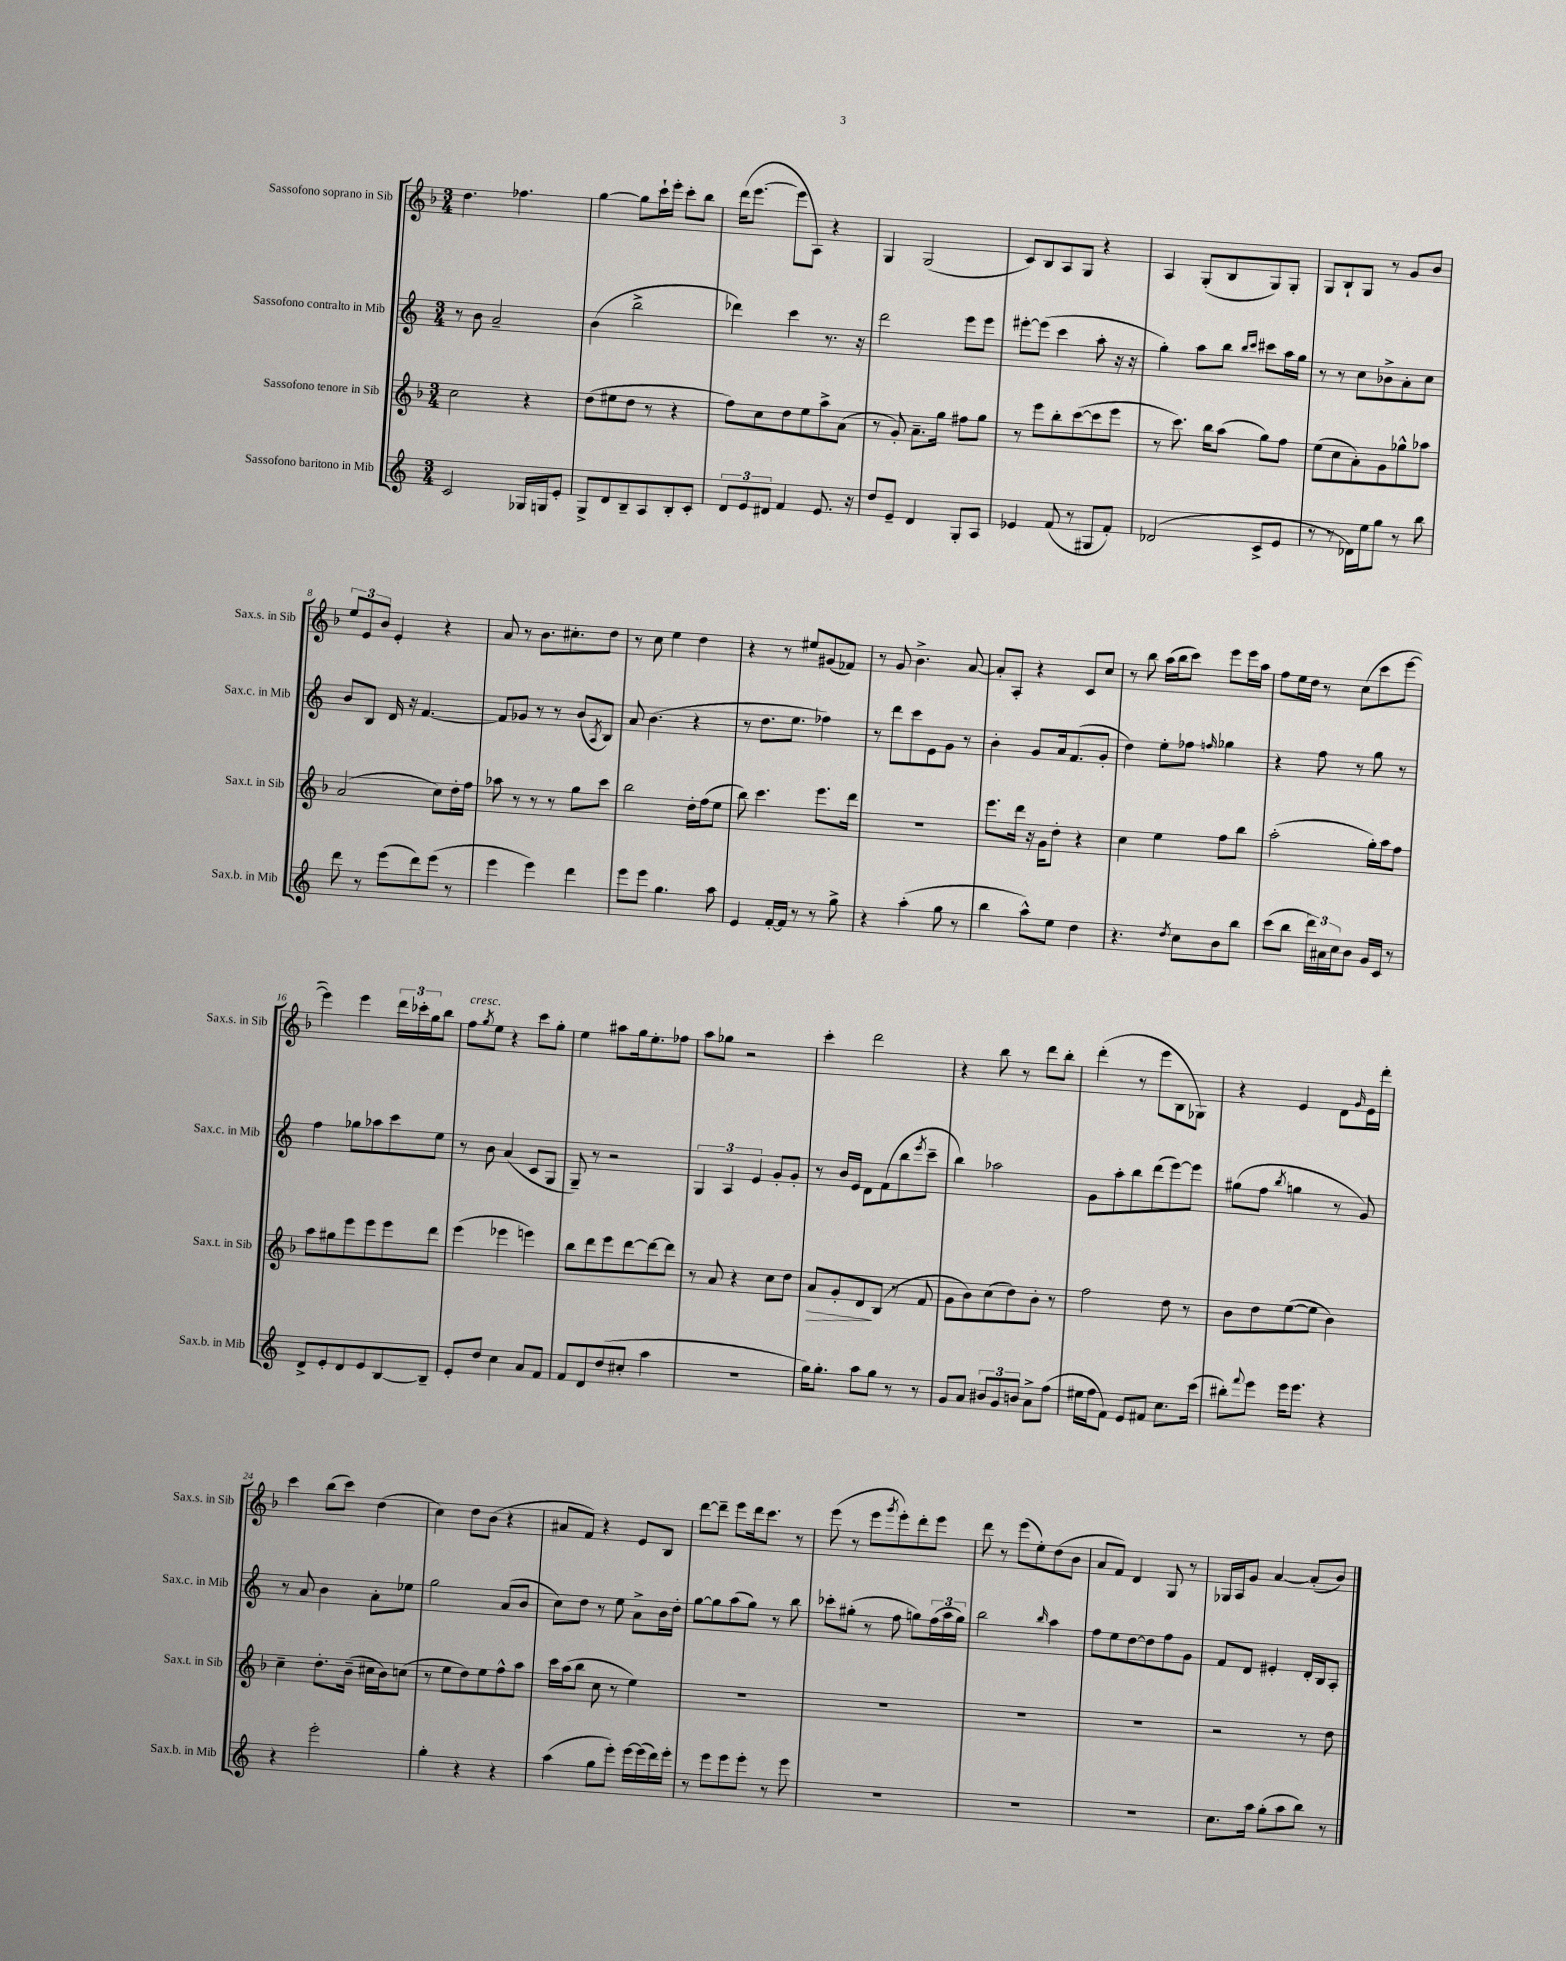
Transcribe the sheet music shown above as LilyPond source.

<<
\new StaffGroup <<
\new Staff = "s0" \with { instrumentName = "Sassofono soprano in Sib" shortInstrumentName = "Sax.s. in Sib" } {
    \clef treble \key f \major \numericTimeSignature \time 3/4
    d''4. fes''4. |
    g''4~ g''8 c'''16-! e'''16-. c'''8-. bes''8 |
    d'''16( e'''8.~ e'''8 a8) r4 |
    g4 g2( |
    c'8) bes8 a8 g8 r4 |
    a4 g8-.( bes8 g8) g8-. |
    g8 bes8-! g8 r8 g'8 bes'8 |
    \tuplet 3/2 { e''8 e'8 bes'8 } e'4-. r4 |
    a'8 r8 bes'8. cis''8.-. d''8 |
    r8 c''8 e''4 d''4 |
    r4 r8 eis''8 gis'8( fes'8) |
    r8 g'8 bes'4.-> a'8~ |
    a'8-. a8-. r4 c'8 c''8 |
    r8 bes''8 a''16( bes''16 c'''8) e'''8 e'''16 a''16 |
    f''8 e''16 d''16 r8 c''8( c'''8 e'''8~ |
    e'''4) e'''4 \tuplet 3/2 { d'''16 ces'''16-. g''16 } bes''8 |
    f''8^\markup { \italic "cresc." } \acciaccatura { g''8 } e''8 r4 c'''8 g''8-. |
    e''4 ais''8 g''16 e''8.-. fes''8 |
    a''8 ges''8 r2 |
    c'''4-. d'''2 |
    r4 bes''8 r8 d'''8 bes''8-. |
    d'''4-.( r8 e'''8 bes8 ges8) |
    r4 e'4 d'8 \grace { g'16 } e'16 d'''16-. |
    c'''4 bes''8( c'''8) d''4( |
    c''4) d''8 bes'8( r4 |
    ais'8 f'8) r4 e'8 bes8 |
    d'''8~ d'''8-- e'''8 d'''16 c'''8. r8 |
    e'''8( r8 e'''8 \acciaccatura { g'''8 } e'''8-.) d'''8-. e'''8 |
    d'''8 r8 e'''8( e''8-.) d''8( bes'8 |
    a'8 f'8) d'4 g8 r8 |
    ges16 a16 g'8 a'4~ a'8-.( bes'8) \bar "|." |
}
\new Staff = "s1" \with { instrumentName = "Sassofono contralto in Mib" shortInstrumentName = "Sax.c. in Mib" } {
    \clef treble \key c \major \numericTimeSignature \time 3/4
    r8 b'8 a'2-- |
    b'4( b''2-> |
    des'''4) c'''4 r8. r16 |
    d'''2 e'''8 e'''8 |
    eis'''8~-. eis'''8( c'''4 a''8-. r16 r16 |
    g''4-.) a''8 b''8 \grace { b''16 c'''16 } cis'''8 a''16 g''16 |
    r8 r8 c''8 bes'8-> a'8-. c''8 |
    b'8 b8 d'16 r16 f'4.~ |
    f'8 ges'8 r8 r8 b'8( \acciaccatura { a8 } b8) |
    a'8 b'4.( r4 |
    r8 d''8. e''8. fes''4) |
    r8 d'''8 c'''8 e'8 g'8 r8 |
    b'4-. g'8 a'16 f'8.( g'8-. |
    d''4) e''8-. fes''8 \grace { f''16 } ges''4 |
    r4 f''8 r8 g''8 r8 |
    f''4 ges''8 aes''8 c'''8 e''8 |
    r8 b'8 a'4( c'8 g8 |
    g8--) r8 r2 |
    \tuplet 3/2 { g4 a4 e'4 } g'8-. g'8-. |
    r8 b'16 e'16 d'8 f'8( b''8 \acciaccatura { e'''8 } c'''8-- |
    b''4) aes''2 |
    g'8 a''8-. b''8 d'''8( e'''8~) e'''8 |
    gis''8( f''8 \acciaccatura { b''8 } g''4 r8 g'8) |
    r8 a'8 b'4 a'8-. ees''8 |
    g''2 a'8( b'8 |
    c''8) d''8 r8 e''8 a'8-> b'16 d''16-. |
    g''8~ g''8 a''8( g''8) r8 b''8 |
    ces'''8-. gis''8-.( r8 f''8 g''8) \tuplet 3/2 { f''16( a''16 g''16) } |
    b''2 \grace { b''16 } a''4 |
    f''8 e''8 d''8~ d''8 f''8 g'8 |
    f'8 d'8 eis'4-. d'16-. b16 a8-. \bar "|." |
}
\new Staff = "s2" \with { instrumentName = "Sassofono tenore in Sib" shortInstrumentName = "Sax.t. in Sib" } {
    \clef treble \key f \major \numericTimeSignature \time 3/4
    c''2 r4 |
    d''8( eis''8 d''8 r8 r4 |
    f''8) c''8 d''8 e''8 a''8-> a'8( |
    r8 g'8-.) a'8.-- g''16 fis''8 g''8 |
    r8 e'''8 bes''8-. c'''8~( c'''8 e'''8 |
    r8 c'''8.) bes''16 a''8( g''8) f''8 |
    e''8( c''8 a'8-.) g'8 ges''8-^ aes''8 |
    a'2( c''8) d''16-. f''16 |
    aes''8 r8 r8 r8 g''8 c'''8 |
    bes''2 d''16-. f''16( e''8 |
    bes''8) c'''4. e'''8. d'''16 |
    R2. |
    e'''8. d'''16 r16 g'16 d''8-. r4 |
    c''4 e''4 f''8 bes''8 |
    a''2-.( g''16-.) a''16 f''8 |
    a''8 gis''8 e'''8 e'''8 e'''8 d'''8 |
    e'''4( ees'''4 e'''4) |
    bes''8 d'''8 e'''8 d'''8~ d'''8~ d'''8 |
    r8 a'8 r4 c''8 d''8 |
    a'8\> g'8-. d'8\! bes8( r8 f'8 |
    g'8 bes'8) c''8( d''8) bes'8-. r8 |
    f''2 d''8 r8 |
    bes'8 d''8 e''8~( e''8 bes'4) |
    c''4-- d''8.-. bes'16--( cis''16 bes'16) c''8( |
    r8 e''8 d''8) e''8 f''8-^ a''8 |
    c'''16 a''16( bes''8 c''8 r8 e''4) |
    R2. |
    R2. |
    R2. |
    R2. |
    r2 r8 d''8 \bar "|." |
}
\new Staff = "s3" \with { instrumentName = "Sassofono baritono in Mib" shortInstrumentName = "Sax.b. in Mib" } {
    \clef treble \key c \major \numericTimeSignature \time 3/4
    c'2 ges16 g16 e'8-. |
    g8-> d'8 b8-- a8 b8-. c'8-. |
    \tuplet 3/2 { d'8 e'8 dis'8 } f'4 e'8. r16 |
    d''8 e'8-- d'4 g8-. a8 |
    ees'4 f'8( r8 gis8 f'8-.) |
    des'2( c'8-> e'8 |
    r8 r8 des'16) e''16 g''8 r8 b''8 |
    d'''8 r8 e'''8( d'''8) e'''8( r8 |
    e'''4 e'''4) d'''4 |
    e'''8 e'''8 g''4. a''8 |
    e'4 f'16~-. f'16 r8 r8 g''8-> |
    r4 a''4-.( g''8 r8 |
    b''4 a''8-^) e''8 d''4 |
    r4. \acciaccatura { d''8 } c''8 b'8 b''8 |
    c'''8( b''8 \tuplet 3/2 { d'''16) ais'16 c''16 } b'8 g'16 c'16 r8 |
    d'8-> e'8-. d'8 e'8 b8~ b8-- |
    e'8-. d''8 c''4 a'8 f'8 |
    f'8 d'8 d''8( cis''8-. a''4 |
    R2. |
    g''16) g''8.-. a''8 g''8 r8 r8 |
    g'8 a'8 \tuplet 3/2 { bis'8 g'8 b'8 } a'8-> f''8( |
    eis''16 f''16 f'8) e'8 fis'8 c''8. c'''16( |
    bis''8-.) \appoggiatura { f'''8 } e'''8 e'''16 e'''8. r4 |
    r4 e'''2-. |
    g''4-. r4 r4 |
    a''4( g''8 e'''8-.) e'''16~ e'''16( d'''16) e'''16-. |
    r8 e'''8 e'''8 e'''8-. r8 e'''8 |
    R2. |
    R2. |
    R2. |
    c''8. a''16 g''8-.( a''8 b''8) r8 \bar "|." |
}
>>
>>
